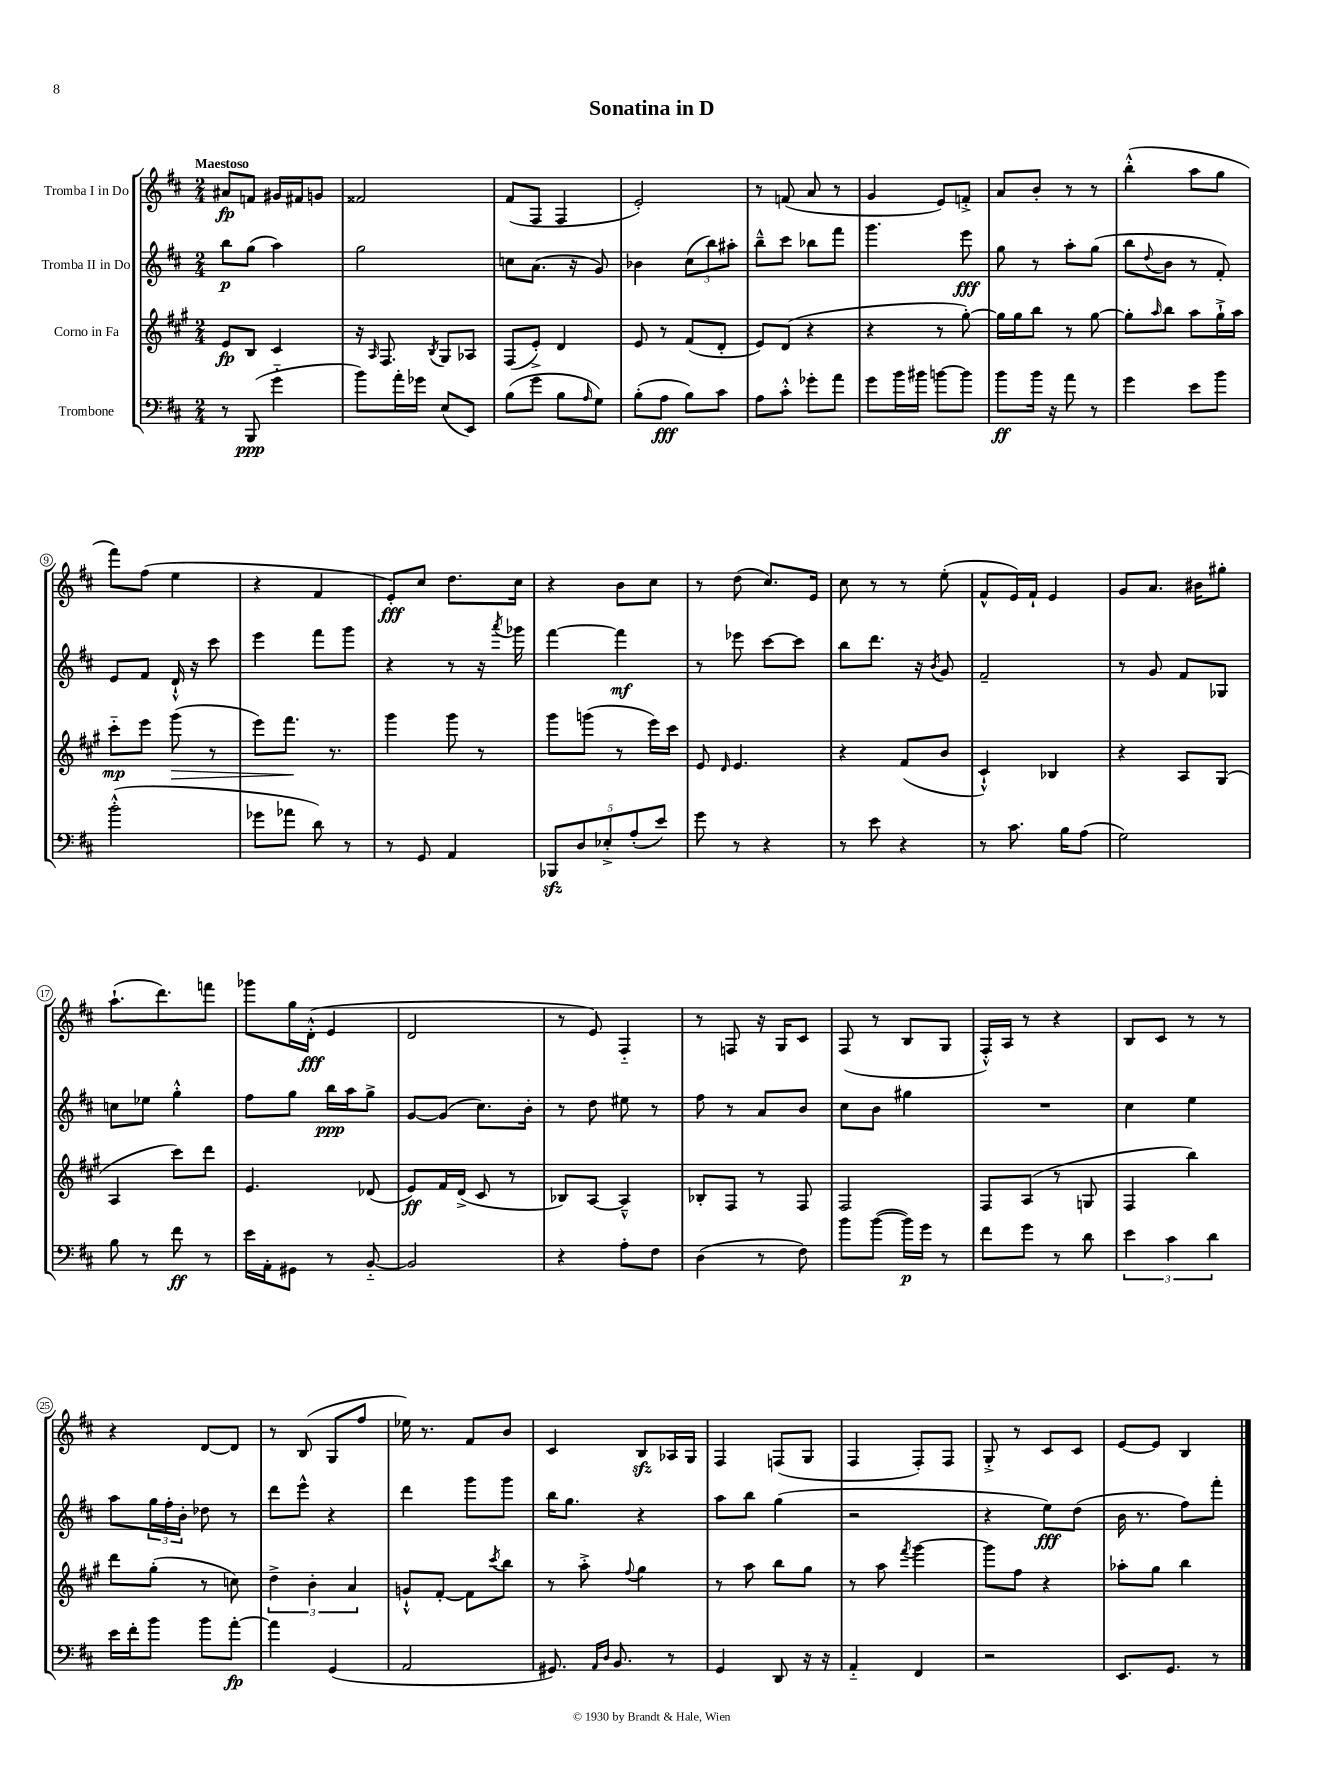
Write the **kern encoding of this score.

**kern	**dynam	**kern	**dynam	**kern	**dynam	**kern	**dynam
*part4	*part4	*part3	*part3	*part2	*part2	*part1	*part1
*staff4	*staff4	*staff3	*staff3	*staff2	*staff2	*staff1	*staff1
*I"Trombone	*	*I"Corno in Fa	*	*I"Tromba II in Do	*	*I"Tromba I in Do	*
*clefF4	*	*clefG2	*	*clefG2	*	*clefG2	*
*k[f#c#]	*	*k[f#c#g#]	*	*k[f#c#]	*	*k[f#c#]	*
*M2/4	*	*M2/4	*	*M2/4	*	*M2/4	*
=1	=1	=1	=1	=1	=1	=1	=1
!	!	!	!	!	!	!LO:TX:a:B:t=Maestoso	!
8r	.	8e/L	fp	8bb\L	p	8a#X/L	fp
(8BBB/	ppp	8B/J	.	(8gg\J	.	8fn/J	.
4g\	.	4c#/	.	4aa\)	.	16g#X/LL	.
.	.	.	.	.	.	16f#X/J	.
.	.	.	.	.	.	8gn/J	.
=2	=2	=2	=2	=2	=2	=2	=2
8b\L)	.	16r	.	2gg\	.	2f##X/	.
.	.	16qqA/	.	.	.	.	.
.	.	8.F#/	.	.	.	.	.
16a'\L	.	.	.	.	.	.	.
16g-X\JJ	.	.	.	.	.	.	.
.	.	8qB/	.	.	.	.	.
(8E/L	.	8G#/L	.	.	.	.	.
8EE/J)	.	8A-X/J	.	.	.	.	.
=3	=3	=3	=3	=3	=3	=3	=3
(8B\L	.	(8F#/L	.	8ccn\L	.	(8f#/L	.
8g\J	.	8e'^/J)	.	(8.a\J	.	8F#/J	.
8B\L	.	4d/	.	.	.	4F#/	.
.	.	.	.	16r	.	.	.
16qqA/	.	.	.	.	.	.	.
8G\J)	.	.	.	8g/)	.	.	.
=4	=4	=4	=4	=4	=4	=4	=4
(8B'\L	.	8e/	.	4b-X\	.	2e'/)	.
8A\J	fff	8r	.	.	.	.	.
8B\L)	.	(8f#/L	.	(12cc#\L	.	.	.
.	.	.	.	12bb\)	.	.	.
8c#\J	.	8d'/J	.	.	.	.	.
.	.	.	.	12aa#X'\J	.	.	.
=5	=5	=5	=5	=5	=5	=5	=5
8A\L	.	8e/L)	.	8bb~^^\L	.	8r	.
8c#'^^\J	.	(8d/J	.	8ccc#\J	.	(8fn/	.
8g-X'\L	.	4r	.	8bb-X\L	.	8a/	.
8a\J	.	.	.	8fff#\J	.	8r	.
=6	=6	=6	=6	=6	=6	=6	=6
8g\L	.	4r	.	4.ggg\	.	4g/	.
16b\L	.	.	.	.	.	.	.
16b#X\JJ	.	.	.	.	.	.	.
[8bn\L	.	8r	.	.	.	8e/L)	.
8b\J]	.	[8gg#'\)	.	8eee\	fff	8fn'^/J	.
=7	=7	=7	=7	=7	=7	=7	=7
8b\L	ff	16gg#\LL]	.	8gg\	.	8a/L	.
.	.	16gg#\J	.	.	.	.	.
16b\Jk	.	8bb\J	.	8r	.	8b'/J	.
16r	.	.	.	.	.	.	.
8a\	.	8r	.	8aa'\L	.	8r	.
8r	.	[8gg#\	.	(8gg\J	.	8r	.
=8	=8	=8	=8	=8	=8	=8	=8
4g\	.	8gg#'\L]	.	8bb\L	.	(4bb'^^\	.
.	.	16qqaa/	.	8qqdd/	.	.	.
.	.	8bb\J	.	8b\J	.	.	.
8e\L	.	8aa\L	.	8r	.	8aa\L	.
8b\J	.	16gg#`^\L	.	8f#'/)	.	8gg\J	.
.	.	16aa\JJ	.	.	.	.	.
!!LO:LB:g=z
=9	=9	=9	=9	=9	=9	=9	=9
(2b'^^\	.	8ccc#\L	mp	8e/L	.	8fff#\L)	.
.	.	8eee\J	.	8f#/J	.	(8ff#\J	.
!	!	!	!LO:HP:b	!	!	!	!
.	.	(8ggg#\	>	16d`^^/	.	4ee\	.
.	.	.	.	16r	.	.	.
.	.	8r	.	8ccc#\	.	.	.
=10	=10	=10	=10	=10	=10	=10	=10
8g-X\L	.	8eee\L)	.	4eee\	.	4r	.
8a-X\J	.	8.fff#\J	.	.	.	.	.
8d\)	.	.	.	8fff#\L	.	4f#/	.
.	.	8.r	]	.	.	.	.
8r	.	.	.	8ggg\J	.	.	.
=11	=11	=11	=11	=11	=11	=11	=11
8r	.	4ggg#\	.	4r	.	8e'/L)	fff
8GG/	.	.	.	.	.	8cc#/J	.
4AA/	.	8ggg#\	.	8r	.	8.dd\L	.
.	.	8r	.	16r	.	.	.
.	.	.	.	8qaaa/	.	.	.
.	.	.	.	16ggg-X\	.	16cc#\Jk	.
=12	=12	=12	=12	=12	=12	=12	=12
10BBB-Xzz/L	.	8ggg#\L	.	[4fff#\	.	4r	.
10D/	.	.	.	.	.	.	.
.	.	(8gggn\J	.	.	.	.	.
10E-X'^/	.	.	.	.	.	.	.
.	.	8r	.	4fff#\]	mf	8b\L	.
(10A'/	.	.	.	.	.	.	.
.	.	16eee\LL)	.	.	.	8cc#\J	.
10e/J)	.	.	.	.	.	.	.
.	.	16ccc#\JJ	.	.	.	.	.
=13	=13	=13	=13	=13	=13	=13	=13
8g\	.	8e/	.	8r	.	8r	.
.	.	16qqd/	.	.	.	.	.
8r	.	4.e/	.	8eee-X\	.	(8dd\	.
4r	.	.	.	[8ccc#\L	.	8.cc#/L)	.
.	.	.	.	8ccc#\J]	.	.	.
.	.	.	.	.	.	16e/Jk	.
=14	=14	=14	=14	=14	=14	=14	=14
8r	.	4r	.	8bb\L	.	8cc#\	.
8e\	.	.	.	8.ddd\J	.	8r	.
4r	.	(8f#/L	.	.	.	8r	.
.	.	.	.	16r	.	.	.
.	.	.	.	8qb/	.	.	.
.	.	8b/J	.	8g/	.	(8ee'\	.
=15	=15	=15	=15	=15	=15	=15	=15
8r	.	4c#`^^/)	.	2f#~/	.	8f#^^/L	.
8.c#\	.	.	.	.	.	16e/L)	.
.	.	.	.	.	.	16f#`/JJ	.
.	.	4B-X/	.	.	.	4e/	.
16B\KL	.	.	.	.	.	.	.
(8A\J	.	.	.	.	.	.	.
=16	=16	=16	=16	=16	=16	=16	=16
2G\)	.	4r	.	8r	.	8g/L	.
.	.	.	.	8g/	.	8.a/J	.
.	.	8A/L	.	8f#/L	.	.	.
.	.	.	.	.	.	16b#X\KL	.
.	.	(8G#/J	.	8G-X/J	.	8gg#X'\J	.
!!LO:LB:g=z
=17	=17	=17	=17	=17	=17	=17	=17
8B\	.	4A/	.	8ccn\L	.	(8.aa`\L	.
8r	.	.	.	8ee-X\J	.	.	.
.	.	.	.	.	.	8.ddd\)	.
8f#\	ff	8ccc#\L)	.	4gg'^^\	.	.	.
8r	.	8ddd\J	.	.	.	8fffn\J	.
=18	=18	=18	=18	=18	=18	=18	=18
16e\LL	.	4.e/	.	8ff#\L	.	8ggg-X\L	.
16AA'\J	.	.	.	.	.	.	.
8GG#X\J	.	.	.	8gg\J	.	16gg\L	.
.	.	.	.	.	.	(16d'^^\JJ	fff
8r	.	.	.	16bb\LL	ppp	4e/	.
.	.	.	.	16aa\J	.	.	.
[8BB/	.	(8d-X/	.	8gg^\J	.	.	.
=19	=19	=19	=19	=19	=19	=19	=19
2BB/]	.	8e/L)	ff	[8g/L	.	2d/	.
.	.	16f#/L	.	(8g/J]	.	.	.
.	.	(16d^/JJ	.	.	.	.	.
.	.	8c#/	.	8.cc#\L)	.	.	.
.	.	8r	.	.	.	.	.
.	.	.	.	16b'\Jk	.	.	.
=20	=20	=20	=20	=20	=20	=20	=20
4r	.	8B-X/L)	.	8r	.	8r	.
.	.	[8A/J	.	8dd\	.	8e/)	.
8A'\L	.	4A~^^/]	.	8ee#X\	.	4F#/	.
8F#\J	.	.	.	8r	.	.	.
=21	=21	=21	=21	=21	=21	=21	=21
(4D\	.	8B-X'/L	.	8ff#\	.	8r	.
.	.	8F#/J	.	8r	.	8Fn/	.
8r	.	8r	.	8a/L	.	16r	.
.	.	.	.	.	.	16G/KL	.
8F#\)	.	8F#/	.	8b/J	.	8c#/J	.
=22	=22	=22	=22	=22	=22	=22	=22
8b\L	.	2F#/	.	8cc#\L	.	(8F#/	.
([8b\J	.	.	.	8b\J	.	8r	.
16b\LL])	p	.	.	4gg#X\	.	8B/L	.
16g\JJ	.	.	.	.	.	.	.
8r	.	.	.	.	.	8G/J	.
=23	=23	=23	=23	=23	=23	=23	=23
8f#\L	.	8F#/L	.	2r	.	16F#'^^/LL)	.
.	.	.	.	.	.	16A/JJ	.
8g\J	.	(8A/J	.	.	.	8r	.
8r	.	8r	.	.	.	4r	.
8d\	.	8Gn/	.	.	.	.	.
=24	=24	=24	=24	=24	=24	=24	=24
6e\	.	4F#/	.	4cc#\	.	8B/L	.
.	.	.	.	.	.	8c#/J	.
6c#\	.	.	.	.	.	.	.
.	.	4bb\)	.	4ee\	.	8r	.
6d\	.	.	.	.	.	.	.
.	.	.	.	.	.	8r	.
!!LO:LB:g=z
=25	=25	=25	=25	=25	=25	=25	=25
16e\LL	.	8ddd\L	.	8aa\L	.	4r	.
16f#'\J	.	.	.	.	.	.	.
8b\J	.	(8gg#'\J	.	24gg\L	.	.	.
.	.	.	.	24ff#'\	.	.	.
.	.	.	.	24b'\JJ	.	.	.
8b\L	.	8r	.	8dd-X\	.	[8d/L	.
[8a'\J	fp	8ccn\)	.	8r	.	8d/J]	.
=26	=26	=26	=26	=26	=26	=26	=26
4a\]	.	6dd^\	.	8ddd\L	.	8r	.
.	.	.	.	8eee^^\J	.	(8B/	.
.	.	6b'\	.	.	.	.	.
(4GG/	.	.	.	4r	.	8G/L	.
.	.	6a/	.	.	.	.	.
.	.	.	.	.	.	8ff#/J	.
=27	=27	=27	=27	=27	=27	=27	=27
2AA/	.	8gn`^^/L	.	4ddd\	.	16ee-X\)	.
.	.	.	.	.	.	8.r	.
.	.	[8f#'/J	.	.	.	.	.
.	.	8f#\L]	.	8ggg\L	.	8f#/L	.
.	.	8qccc#/	.	.	.	.	.
.	.	8bb\J	.	8ggg\J	.	8b/J	.
=28	=28	=28	=28	=28	=28	=28	=28
8.GG#X/)	.	8r	.	16bb\KL	.	4c#/	.
.	.	.	.	8.gg\J	.	.	.
.	.	8aa'^\	.	.	.	.	.
16qqAA/LL	.	.	.	.	.	.	.
16qqD/JJ	.	.	.	.	.	.	.
8.BB/	.	.	.	.	.	.	.
.	.	8qqff#/	.	.	.	.	.
.	.	4gg#\	.	4r	.	8Bzz/L	.
8r	.	.	.	.	.	16A-X/L	.
.	.	.	.	.	.	16G/JJ	.
=29	=29	=29	=29	=29	=29	=29	=29
4GG/	.	8r	.	8aa\L	.	4F#/	.
.	.	8aa\	.	8bb\J	.	.	.
8DD/	.	8bb\L	.	(4gg\	.	(8Fn/L	.
16r	.	8gg#\J	.	.	.	8G/J	.
16r	.	.	.	.	.	.	.
=30	=30	=30	=30	=30	=30	=30	=30
4AA/	.	8r	.	2r	.	4F#/	.
.	.	8aa\	.	.	.	.	.
.	.	8qfff#/	.	.	.	.	.
4FF#/	.	[4ggg#\	.	.	.	8F#'/L)	.
.	.	.	.	.	.	8F#/J	.
=31	=31	=31	=31	=31	=31	=31	=31
2r	.	8ggg#\L]	.	4r	.	8G'^/	.
.	.	8ff#\J	.	.	.	8r	.
.	.	4r	.	8ee\L)	fff	8c#/L	.
.	.	.	.	(8dd\J	.	8c#/J	.
=32	=32	=32	=32	=32	=32	=32	=32
8.EE/L	.	8aa-X'\L	.	16b\	.	[8e/L	.
.	.	.	.	8.r	.	.	.
.	.	8gg#\J	.	.	.	8e/J]	.
8.GG/J	.	.	.	.	.	.	.
.	.	4bb\	.	8ff#\L)	.	4B/	.
8r	.	.	.	8fff#'\J	.	.	.
==	==	==	==	==	==	==	==
*-	*-	*-	*-	*-	*-	*-	*-
